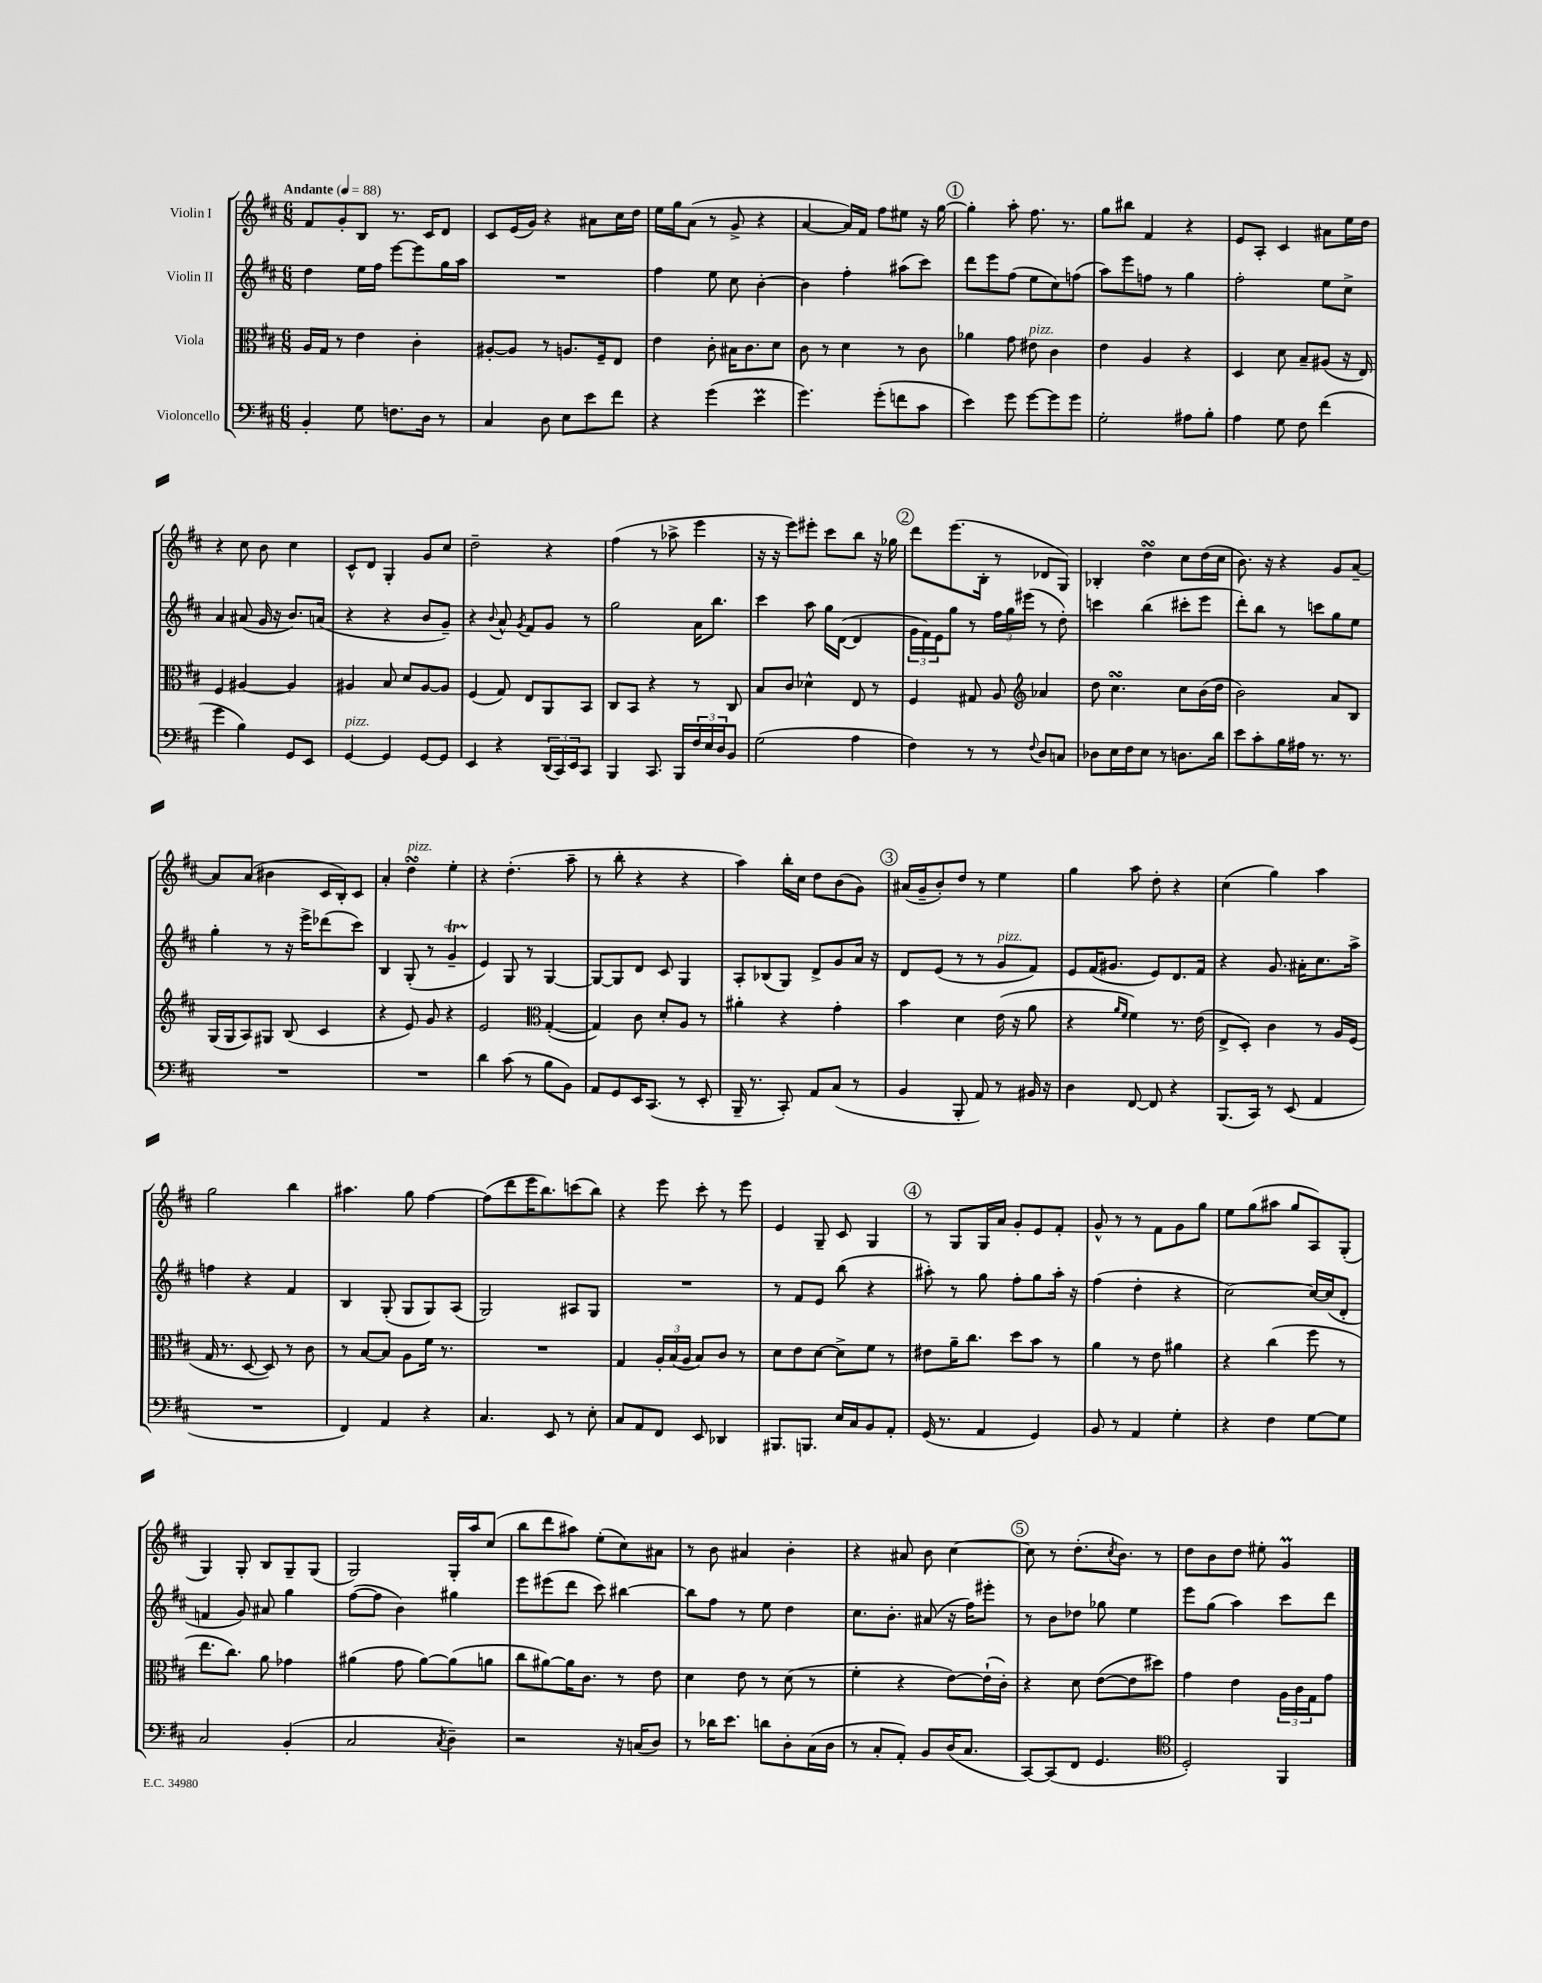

**kern	**kern	**kern	**kern
*part4	*part3	*part2	*part1
*staff4	*staff3	*staff2	*staff1
*I"Violoncello	*I"Viola	*I"Violin II	*I"Violin I
*clefF4	*clefC3	*clefG2	*clefG2
*k[f#c#]	*k[f#c#]	*k[f#c#]	*k[f#c#]
*M6/8	*M6/8	*M6/8	*M6/8
*MM88	*MM88	*MM88	*MM88
=1	=1	=1	=1
!	!	!	!LO:TX:a:B:t=Andante
4BB'/	16A/LL	4dd\	8f#/L
.	16G/JJ	.	.
.	8r	.	8g'/
8G\	4e\	16ee\LL	8B/J
.	.	16ff#\JJ	.
8.Fn\L	.	[8eee\L	8.r
.	4c#'\	8eee\]	.
16D\Jk	.	.	16c#/KL
8r	.	16gg\L	8d/J
.	.	16aa\JJ	.
=2	=2	=2	=2
4C#/	[8A#X'/L	2.r	8c#/L
.	8A#/J]	.	(16e/L
.	.	.	16g/JJ)
8D\	8r	.	4r
8E\L	8.An/L	.	.
8e\	.	.	8a#X\L
.	16F#~/k	.	.
8f#\J	8E/J	.	16cc#\L
.	.	.	16dd\JJ
=3	=3	=3	=3
4r	4e\	4ff#\	16ee\LL
.	.	.	16gg\J
.	.	.	(8a\J
(4g\	8c#'\	8ee\	8r
.	16B#X\KL	8cc#\	8g^/
.	8.c#\	.	.
4eM\	.	[4b'\	4r
.	8d\J	.	.
=4	=4	=4	=4
4.g\)	8c#\	4b\]	[4a/
.	8r	.	.
.	4d\	4ff#'\	16a/LL])
.	.	.	16f#/JJ
(8g'\L	.	.	8ff#\L
8fn\	8r	(8aa#X\L	8ee#X\J
8c#\J	8c#\	8ccc#\J)	16r
.	.	.	[16gg\
!!LO:REH:place=s1:t=1
=5	=5	=5	=5
4e\)	4a-X\	8ddd\L	4gg'\]
.	.	8eee\	.
8g\	8g\	(8ff#\J	8aa'\
!	!LO:TX:a:i:t=pizz.	!	!
[8g\L	8e#X\	8ee\L	8.ff#\
8g\]	4c#\	8cc#\)	.
.	.	.	8.r
8g\J	.	(8ffn\J	.
=6	=6	=6	=6
2G'\	4e\	8aa\L)	8gg\L
.	.	8eee\	8bb#X\J
.	4A/	8ffn\J	4f#/
.	.	8r	.
8A#X\L	4r	4gg\	4r
8B'\J	.	.	.
=7	=7	=7	=7
4A\	4D/	2ff#'\	8e/L
.	.	.	8A'/J
8G\	8d\	.	4c#/
8F#\	8B~/L	.	.
(4f#\	(8A#X/J	8ee\L	8a#X\L
.	16r	8cc#^\J	16ee\L
.	16E/)	.	16dd\JJ
!!LO:LB:g=z
=8	=8	=8	=8
4g\	4F#/	4a/	4r
4B\)	[4A#X/	(8a#X/	8cc#\
.	.	16g/	8b\
.	.	16r	.
8GG/L	4A#/]	8.b/L)	4cc#\
8EE/J	.	.	.
.	.	(16an/Jk	.
=9	=9	=9	=9
!LO:TX:a:i:t=pizz.	!	!	!
[4GG/	4A#X/	4r	8c#^^/L
.	.	.	8d/J
4GG/]	8B/	4r	4G'/
.	8d/L	.	.
[8GG/L	[8A#/	8b/L	8g/L
8GG/J]	8A#/J]	8g~/J)	8cc#/J
=10	=10	=10	=10
4EE/	(4F#/	4r	2dd~\
.	.	8qqb/	.
4r	8G/)	8a^^/	.
.	.	8qg/	.
.	8E/L	8f#/L	.
(24DD/LL	8AA/	8g/J	4r
24CC#/)	.	.	.
24EE/J	.	.	.
8CC#/J	8BB/J	8r	.
=11	=11	=11	=11
4BBB/	8C#/L	2gg\	(4ff#\
.	8BB/J	.	.
8.CC#/	4r	.	8r
.	.	.	8aa-X^\
16BBB/LL	.	.	.
24F#/	8r	16a\KL	4eee\
24E/	.	.	.
.	.	8.bb\J	.
24D/J	.	.	.
8BB/J	8C#/	.	.
=12	=12	=12	=12
(2G\	8B/L	4ccc#\	16r
.	.	.	16r
.	8c#/J	.	8eee\L)
.	4d-X^^\	8aa\	8eee#X'\J
.	.	16gg\LL	8ccc#\L
.	.	([16d\JJ	.
4A\	8E/	4d/]	8bb\J
.	8r	.	16r
.	.	.	16gg-X\
!!LO:REH:place=s1:t=2
=13	=13	=13	=13
4F#\)	4F#/	24g\LL	8ddd\L
.	.	24f#\)	.
.	.	24e\J	.
.	.	8gg\J	(8.eee\
8r	8G#X/	8r	.
.	.	.	16B'\Jk
8r	8A/	24ff#\LL	8r
.	.	24gg\	.
.	.	(24eee#X\JJ	.
8qqF#/	.	.	.
*	*clefG2	*	*
8D/L	4a-X/	8r	8d-X/L
8Cn/J	.	8dd'\)	8G/J)
=14	=14	=14	=14
8D-X\L	8dd\	4cccn\	4B-X'/
16E\L	4.cc#sSsS\	.	.
16F#\J	.	.	.
8E\J	.	(4bb\	4ddsSSs\
8r	.	.	.
8.Dn\L	8cc#\L	8ccc#X'\L	8cc#\L
.	(16b\L	8eee\J	(16dd\L
16d\Jk	16dd\JJ	.	16cc#\JJ
=15	=15	=15	=15
8e\L	2b\)	8ddd'\L)	8.b\)
8c#'\	.	8bb\J	.
.	.	.	16r
16B\L	.	8r	4r
16A#X\JJ	.	.	.
8.r	.	8cccn\L	.
.	8a/L	8gg\	8g/L
8.r	.	.	.
.	8B/J	8ee\J	[8a~/J
!!LO:LB:g=z
=16	=16	=16	=16
2.r	(16G/LL	4gg'\	8a/L]
.	16G/J	.	.
.	8A/)	.	(8a/J
.	8G#X/J	8r	4b#X\
.	(8B/	16r	.
.	.	16eee^\KL	.
.	4c#/	(8ddd-X\	16c#/LL
.	.	.	16B'/J)
.	.	8ccc#\J)	8c#/J
=17	=17	=17	=17
2.r	4r	4B/	4a'/
!	!	!	!LO:TX:a:i:t=pizz.
.	8e/)	(8G'/	4ddsSSs\
.	8g/	8r	.
.	4r	4gT~/	4ee'\
=18	=18	=18	=18
4d\	2e/	4e/)	4r
(8c#\	.	8G/	(4.dd'\
8r	.	8r	.
*	*clefC3	*	*
8B\L	([4G'/	[4G/	.
8BB\J)	.	.	8aa~\
=19	=19	=19	=19
8AA/L	4G/])	8G/L_	8r
8GG/	.	8G/]	8bb'\
16EE/K	8c#\	8d/J	4r
(8.CC#/J	.	.	.
.	8d'/L	8c#/	.
8r	8A/J	4G/	4r
8EE'/	8r	.	.
=20	=20	=20	=20
16BBB~/	4a#X'\	8A'/L	4aa\)
8.r	.	.	.
.	.	(8B-X/	.
8CC#'/)	4r	8G/J)	16bb'\LL
.	.	.	16cc#\JJ
8AA/L	.	8d^/L	8dd\L
(8C#/J	4g'\	8g/	(8b\
8r	.	16a/Jk	8g\J)
.	.	16r	.
!!LO:REH:place=s1:t=3
=21	=21	=21	=21
4BB/	4b\	8d/L	(16a#X/LL
.	.	.	16g~/J
.	.	(8e/J	8b'/)
8BBB'/	4d\	8r	8dd/J
8AA/)	.	8r	8r
!	!	!LO:TX:a:i:t=pizz.	!
8r	(16e\	8g/L	4ee\
.	16r	.	.
16BB#X/	8a\	8f#/J)	.
16r	.	.	.
=22	=22	=22	=22
4D\	4r	8e/L	4gg\
.	.	(16f#/K	.
.	.	8.g#X/J	.
.	16qqa/LL	.	.
.	16qqf#/JJ	.	.
[8FF#/	4f#\)	.	8aa\
8FF#/]	.	8e/L)	8dd'\
4r	8.r	8.d/	4r
.	(16e\	16f#/Jk	.
=23	=23	=23	=23
(8.BBB/L	8E^/L	4r	(4cc#\
.	8D'/J)	.	.
16CC#/Jk)	.	.	.
8r	4c#\	8.g/	4gg\)
(8EE/	.	.	.
.	.	16a#X'\KL	.
4AA/	8r	8.cc#\	4aa\
.	16A/LL	.	.
.	(16F#/JJ	16aa^\Jk	.
!!LO:LB:g=z
=24	=24	=24	=24
2.r	16G/	4ffn\	2gg\
.	8.r	.	.
.	[8D/	4r	.
.	8D/])	.	.
.	8r	4f#/	4bb\
.	8c#\	.	.
=25	=25	=25	=25
4FF#/)	8r	4B/	4.aa#X\
.	[8B/L	.	.
4AA/	8B/J]	(8G'/	.
.	8A\L	8G/L	8gg\
4r	16f#\Jk	8G/)	[4ff#\
.	8.r	.	.
.	.	(8A/J	.
=26	=26	=26	=26
4.C#/	2.r	2G/)	(8ff#\L]
.	.	.	8ddd\
.	.	.	16eee\K
.	.	.	8.bb\)
8EE/	.	.	.
8r	.	8A#X/L	(8cccn\
8E'\	.	8G/J	8bb\J)
=27	=27	=27	=27
8C#/L	4G/	2.r	4r
8AA/	.	.	.
8FF#/J	24A'/LL	.	8eee\
.	(24B/	.	.
.	24A/JJ	.	.
8EE/	8B/L)	.	8ccc#'\
4DD-X/	8c#/J	.	8r
.	8r	.	8eee\
=28	=28	=28	=28
8.BBB#X/L	8d\L	8r	4e/
.	8e\	8f#/L	.
8.BBBn/J	.	.	.
.	[8d\J	8e/J	8G~/
16E/LL	8d^\L]	(8bb\	8c#/
16C#/J	.	.	.
8BB/	8f#\J	4r	4G/
8AA'/J	8r	.	.
!!LO:REH:place=s1:t=4
=29	=29	=29	=29
(16GG/	8e#X\L	8aa#X'\)	8r
8.r	.	.	.
.	16a~\K	8r	8G/L
.	8.cc#\J	.	.
4AA/	.	8gg\	16G/L
.	.	.	16a/JJ
.	8dd\L	8ff#'\L	8g'/L
4GG/)	8b\J	8gg\	8e/
.	8r	16aa#'\Jk	8f#'/J
.	.	16r	.
=30	=30	=30	=30
8BB/	4a\	(4ff#\	8g^^/
8r	.	.	8r
4AA/	8r	4dd'\	8r
.	8e\	.	8f#\L
4G'\	4a#X\	4r	8g\
.	.	.	8gg\J
=31	=31	=31	=31
4r	4r	[2cc#\)	8ee\L
.	.	.	(8gg\
4F#\	(4cc#\	.	8aa#X\J
.	.	.	8gg/L
[8G\L	8ff#\	16cc#/LL_	8A/)
.	.	(16cc#/J]	.
8G\J]	8r	8d'/J	(8G'/J
!!LO:LB:g=z
=32	=32	=32	=32
2C#/	8.ee\L	4fn/	4G/)
.	8.cc#\J)	.	.
.	.	8g/)	8G'/
.	8a\	8a#X/	8B/L
(4BB'/	4g-X\	4gg\	8G~/
.	.	.	(8G/J
=33	=33	=33	=33
2C#/	(4a#X\	([8ff#\L	2G/)
.	.	8ff#\J]	.
.	8g\	4b\)	.
.	[8a#\L)	.	.
8qC#/	.	.	.
4D~\)	(8a#\]	4gg#X\	16G'/LL
.	.	.	16aa/J
.	8an\J	.	(8cc#/J
=34	=34	=34	=34
2r	8cc#\L	8eee\L	8bb\L
.	[8a#X\)	(8eee#X\	8ddd\
.	16a#\K]	8ddd\J	8aa#X\J)
.	8.c#\J	.	.
.	.	8ccc#\)	(8ee'\L
16r	8r	[4bb#X\	8cc#\)
(16Cn/KL	.	.	.
8D/J)	8e\	.	8a#X\J
=35	=35	=35	=35
8r	4d\	8bb#\L]	8r
16d-X\KL	.	8ff#\J	8b\
8.e\J	.	.	.
.	8e\	8r	4a#X/
8dn\L	8r	8ee\	.
8D'\	(8d\	4dd\	4b'\
(16C#\L	8r	.	.
16D\JJ	.	.	.
=36	=36	=36	=36
8r	4f#'\	8.cc#\L	4r
8C#'/L	.	.	.
.	.	8.b'\J	.
8AA'/J)	4r	.	8a#X/
8BB/L	.	(8a#X/	8b\
(16D/K	[8e\L)	16r	[4cc#\
8.C#/J	.	16ff#\KL)	.
.	(16e`\L]	8eee#X'\J	.
.	16c#'\JJ)	.	.
!!LO:REH:place=s1:t=5
=37	=37	=37	=37
[8CC#/L)	4r	8r	8cc#\]
(8CC#/]	.	8b\L	8r
8FF#/J	8d\	8dd-X\J	(8.dd'\L
4.GG/	([8e\L	8gg-X\	.
.	.	.	8qcc#/
.	.	.	8.b\J)
.	8e\]	4ee\	.
.	8dd#X\J)	.	8r
=38	=38	=38	=38
*clefC4	*	*	*
2D'/)	4g\	8eee\L	8dd\L
.	.	(8gg\J	8b\
.	4e\	4aa\)	8dd\J
.	.	.	8ee#X'\
4FF#/	24A\LL	8ccc#\L	4gM/
.	24c#\	.	.
.	24G\J	.	.
.	8g\J	8ddd\J	.
==	==	==	==
*-	*-	*-	*-
